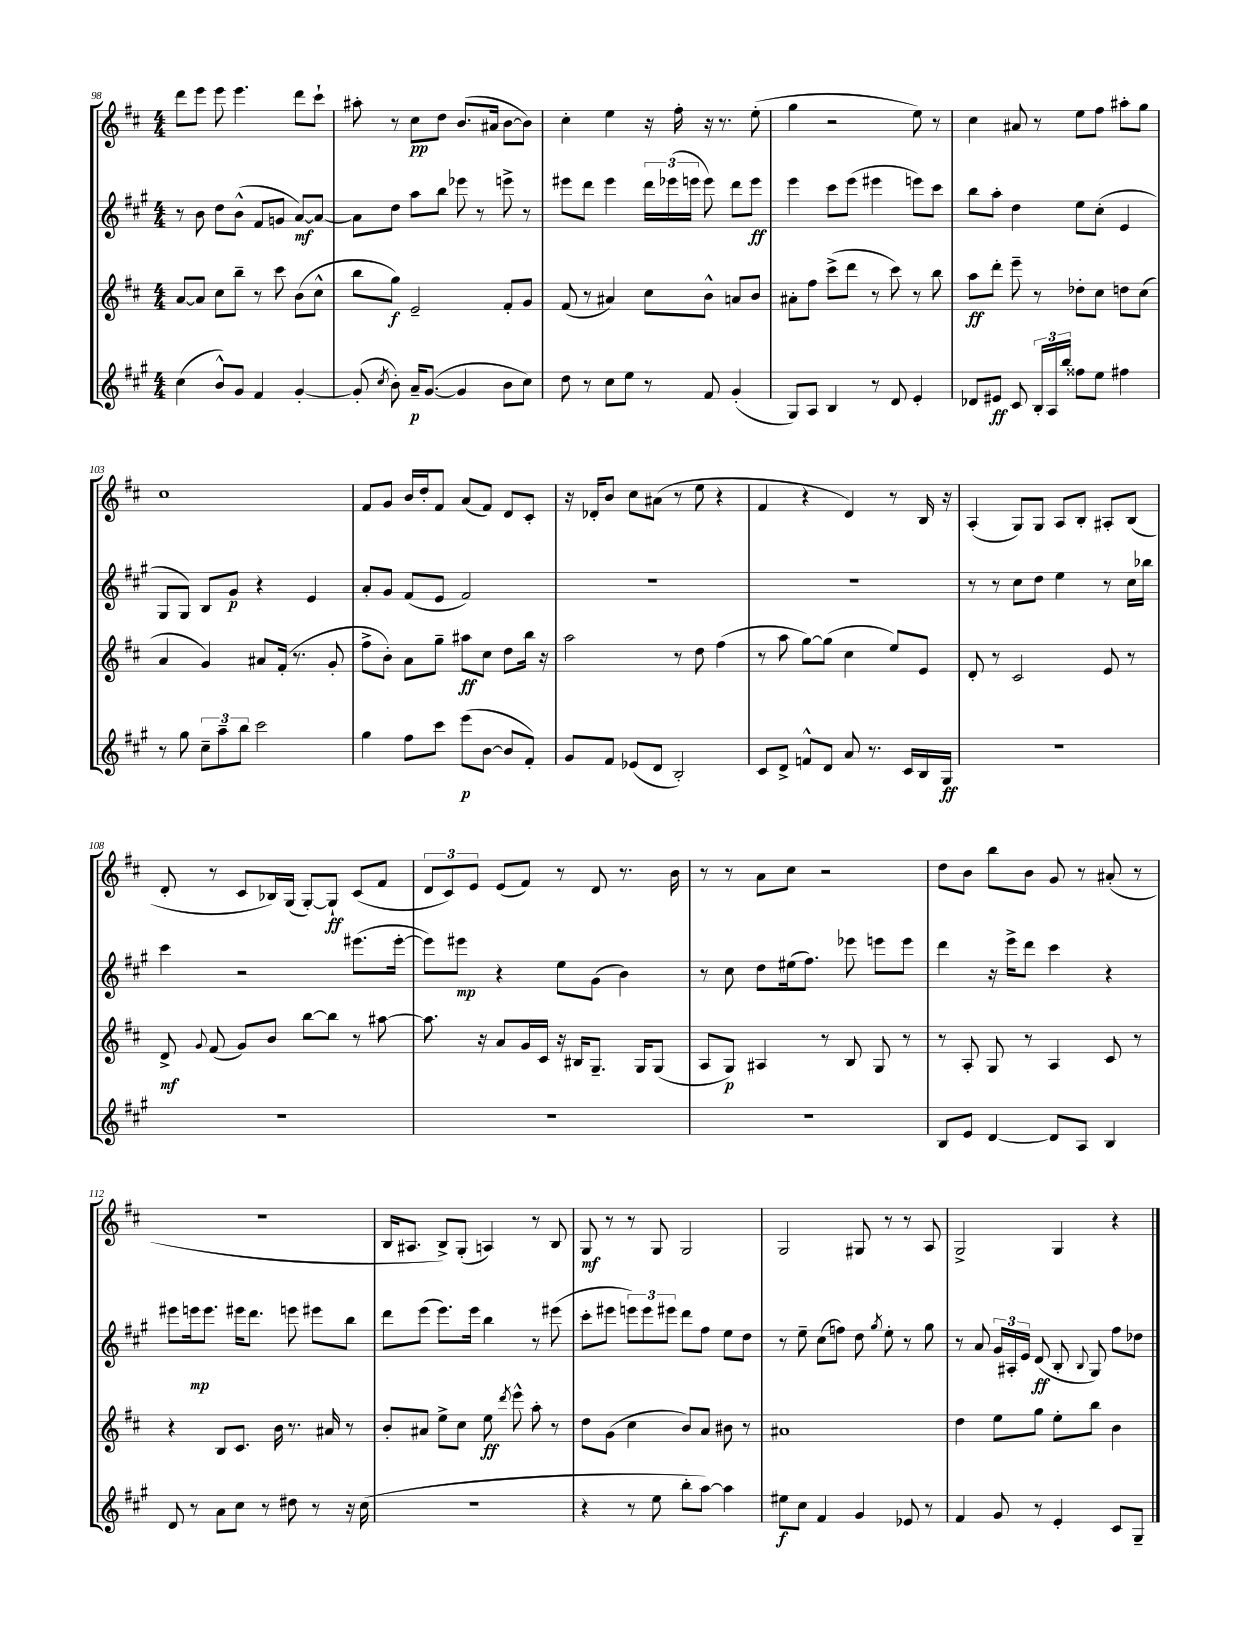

**kern	**kern	**kern	**kern
*staff4	*staff3	*staff2	*staff1
*clefG2	*clefG2	*clefG2	*clefG2
*k[f#c#g#]	*k[f#c#]	*k[f#c#g#]	*k[f#c#]
*M4/4	*M4/4	*M4/4	*M4/4
(4cc#	[8a	8r	8ddd
.	8a]	8b	8eee
8b^^)	8cc#	8dd	8eee
8g#	8bb~	(8b^^	4.eee
4f#	8r	8f#	.
.	8ccc#	8g	.
[4g#'	(8b	[8a)	8ddd
.	8cc#^^	8a_	8ccc#`
=	=	=	=
(8g#']	8bb	8a]	8aa#'
8qcc#	.	.	.
8b')	8gg)	8dd	8r
16a~	2e~	8aa	8cc#
([8.g#	.	.	.
.	.	8bb	8dd
4g#]	.	8eee-	(8.b
.	.	8r	.
.	.	.	16a#
8b	8f#'	8eee^	[8b
8cc#)	8g	8r	8b])
=	=	=	=
8dd	(8f#	8eee#	4cc#'
8r	8r	8ddd	.
8cc#	4a#)	4eee#	4ee
8ee	.	.	.
8r	8cc#	24ddd	16r
.	.	(24eee-	.
.	.	.	16ff#'
.	.	24eee	.
8f#	8b^^	8eee)	16r
.	.	.	8.r
(4g#'	8a	8ddd	.
.	8b	8eee	(8ee'
=	=	=	=
8G#)	8a#'	4eee	4gg
8A	8ff#	.	.
4B	(8ccc#^	8ccc#	2r
.	8ddd	(8eee	.
8r	8r	4eee#	.
8d	8ccc#)	.	.
4e'	8r	8eee)	8ee)
.	8bb	8ccc#	8r
=	=	=	=
8d-	8aa	8bb	4cc#
8e#	8ddd'	8aa'	.
8c#	8eee~	4dd	8a#
24B'	8r	.	8r
24A	.	.	.
24bb	.	.	.
8ff##	8dd-'	8ee	8ee
8ee	8cc#	(8cc#'	8ff#
4ff#	8dd	4e	8aa#'
.	(8cc#	.	8gg
=	=	=	=
8r	4a	8G#	1cc#
8gg#	.	8G#)	.
12cc#~	4g)	8B	.
12aa~	.	.	.
.	.	8g#	.
12bb	.	.	.
2ccc#	8a#	4r	.
.	(16f#'	.	.
.	8.r	.	.
.	.	4e	.
.	8g'	.	.
=	=	=	=
4gg#	8ff#^	8a'	8f#
.	8b')	8g#	8g
8ff#	8a	(8f#	16b
.	.	.	16dd'
8ccc#	8gg~	8e	8f#
(8eee	8aa#	2f#)	(8a
[8b	8cc#	.	8f#)
8b]	8dd	.	8d
8f#')	16bb	.	8c#'
.	16r	.	.
=	=	=	=
8g#	2aa	1r	16r
.	.	.	16d-'
8f#	.	.	8b
(8e-	.	.	8cc#
8d	.	.	(8a#
2B')	8r	.	8r
.	8dd	.	8ee
.	(4ff#	.	4r
=	=	=	=
8c#	8r	1r	4f#
8d^	8aa	.	.
8f^^	[8gg)	.	4r
8d	(8gg]	.	.
8a	4cc#	.	4d)
8.r	.	.	.
.	8ee)	.	8r
16c#	.	.	.
16B	8e	.	16B
16G#	.	.	16r
=	=	=	=
1r	8d'	8r	(4A'
.	8r	8r	.
.	2c#	8cc#	8G)
.	.	8dd	8G
.	.	4ee	8A
.	.	.	8B'
.	8e	8r	8A#'
.	8r	16cc#	(8B
.	.	16bb-	.
=	=	=	=
1r	8d^	4ccc#	8d'
.	8qqg	.	.
.	(8f#	.	8r
.	8g)	2r	8c#
.	8b	.	16B-)
.	.	.	(16G
.	[8bb	.	[8G')
.	8bb]	.	8G`]
.	8r	(8.eee#	(8c#
.	[8aa#	.	8f#
.	.	[16eee#'	.
=	=	=	=
1r	8.aa#]	8eee#])	12d
.	.	.	12c#)
.	.	8eee#	.
.	.	.	12e
.	16r	.	.
.	8a	4r	(8e
.	16g	.	8f#)
.	16c#	.	.
.	16r	8ee	8r
.	16B#	.	.
.	8.G~	(8g#	8d
.	.	4b)	8.r
.	16G	.	.
.	(8G	.	.
.	.	.	16b
=	=	=	=
1r	8A	8r	8r
.	8G)	8cc#	8r
.	4A#	8dd	8a
.	.	(16ee#	8cc#
.	.	8.ff#)	.
.	8r	.	2r
.	8B	8eee-	.
.	8G	8eee	.
.	8r	8eee	.
=	=	=	=
8B	8r	4ddd	8dd
8e	8A'	.	8b
[4d	8G	16r	8bb
.	.	16eee^	.
.	8r	8ddd	8b
8d]	4A	4ccc#	8g
8A	.	.	8r
4B	8c#	4r	(8a#'
.	8r	.	8r
=	=	=	=
8d	4r	8eee#	1r
8r	.	16eee	.
.	.	8.eee	.
8a	8B	.	.
8cc#	8.c#	16eee#	.
.	.	8.ddd	.
8r	.	.	.
.	16b	.	.
8dd#	8.r	8eee	.
8r	.	8eee#	.
.	16a#	.	.
16r	8r	8bb	.
(16cc#	.	.	.
=	=	=	=
1r	8b'	8ddd	16B
.	.	.	8.A#
.	8a#	(8eee	.
.	8ee^	8.eee)	8B^)
.	8cc#	.	(8G'
.	.	16eee	.
.	8ee	4bb	4A)
.	8qddd	.	.
.	8eee^^	.	.
.	8aa'	8r	8r
.	8r	(8eee#	8B
=	=	=	=
4r	8dd	8ccc#'	8G
.	(8g	8eee#	8r
8r	4cc#	12eee)	8r
.	.	12eee	.
8ee	.	.	8G
.	.	12eee#	.
8bb'	8b)	8ddd	2G
[8aa)	8a	8ff#	.
4aa]	8b#	8ee	.
.	8r	8dd	.
=	=	=	=
8ee#	1a#	8r	2G
8cc#	.	8ee~	.
4f#	.	(8cc#	.
.	.	8ff)	.
4g#	.	8dd	8G#
.	.	8qgg#	.
.	.	8ee'	8r
8e-	.	8r	8r
8r	.	8gg#	8A
=	=	=	=
4f#	4dd	8r	2G^
.	.	8a	.
8g#	8ee	24g#	.
.	.	24A#'	.
.	.	24e	.
8r	8gg	(8d	.
4e'	8ee'	8B'	4G
.	.	8qqB	.
.	8bb	8G#)	.
8c#	4b	8ff#	4r
8G#~	.	8dd-	.
==	==	==	==
*-	*-	*-	*-
